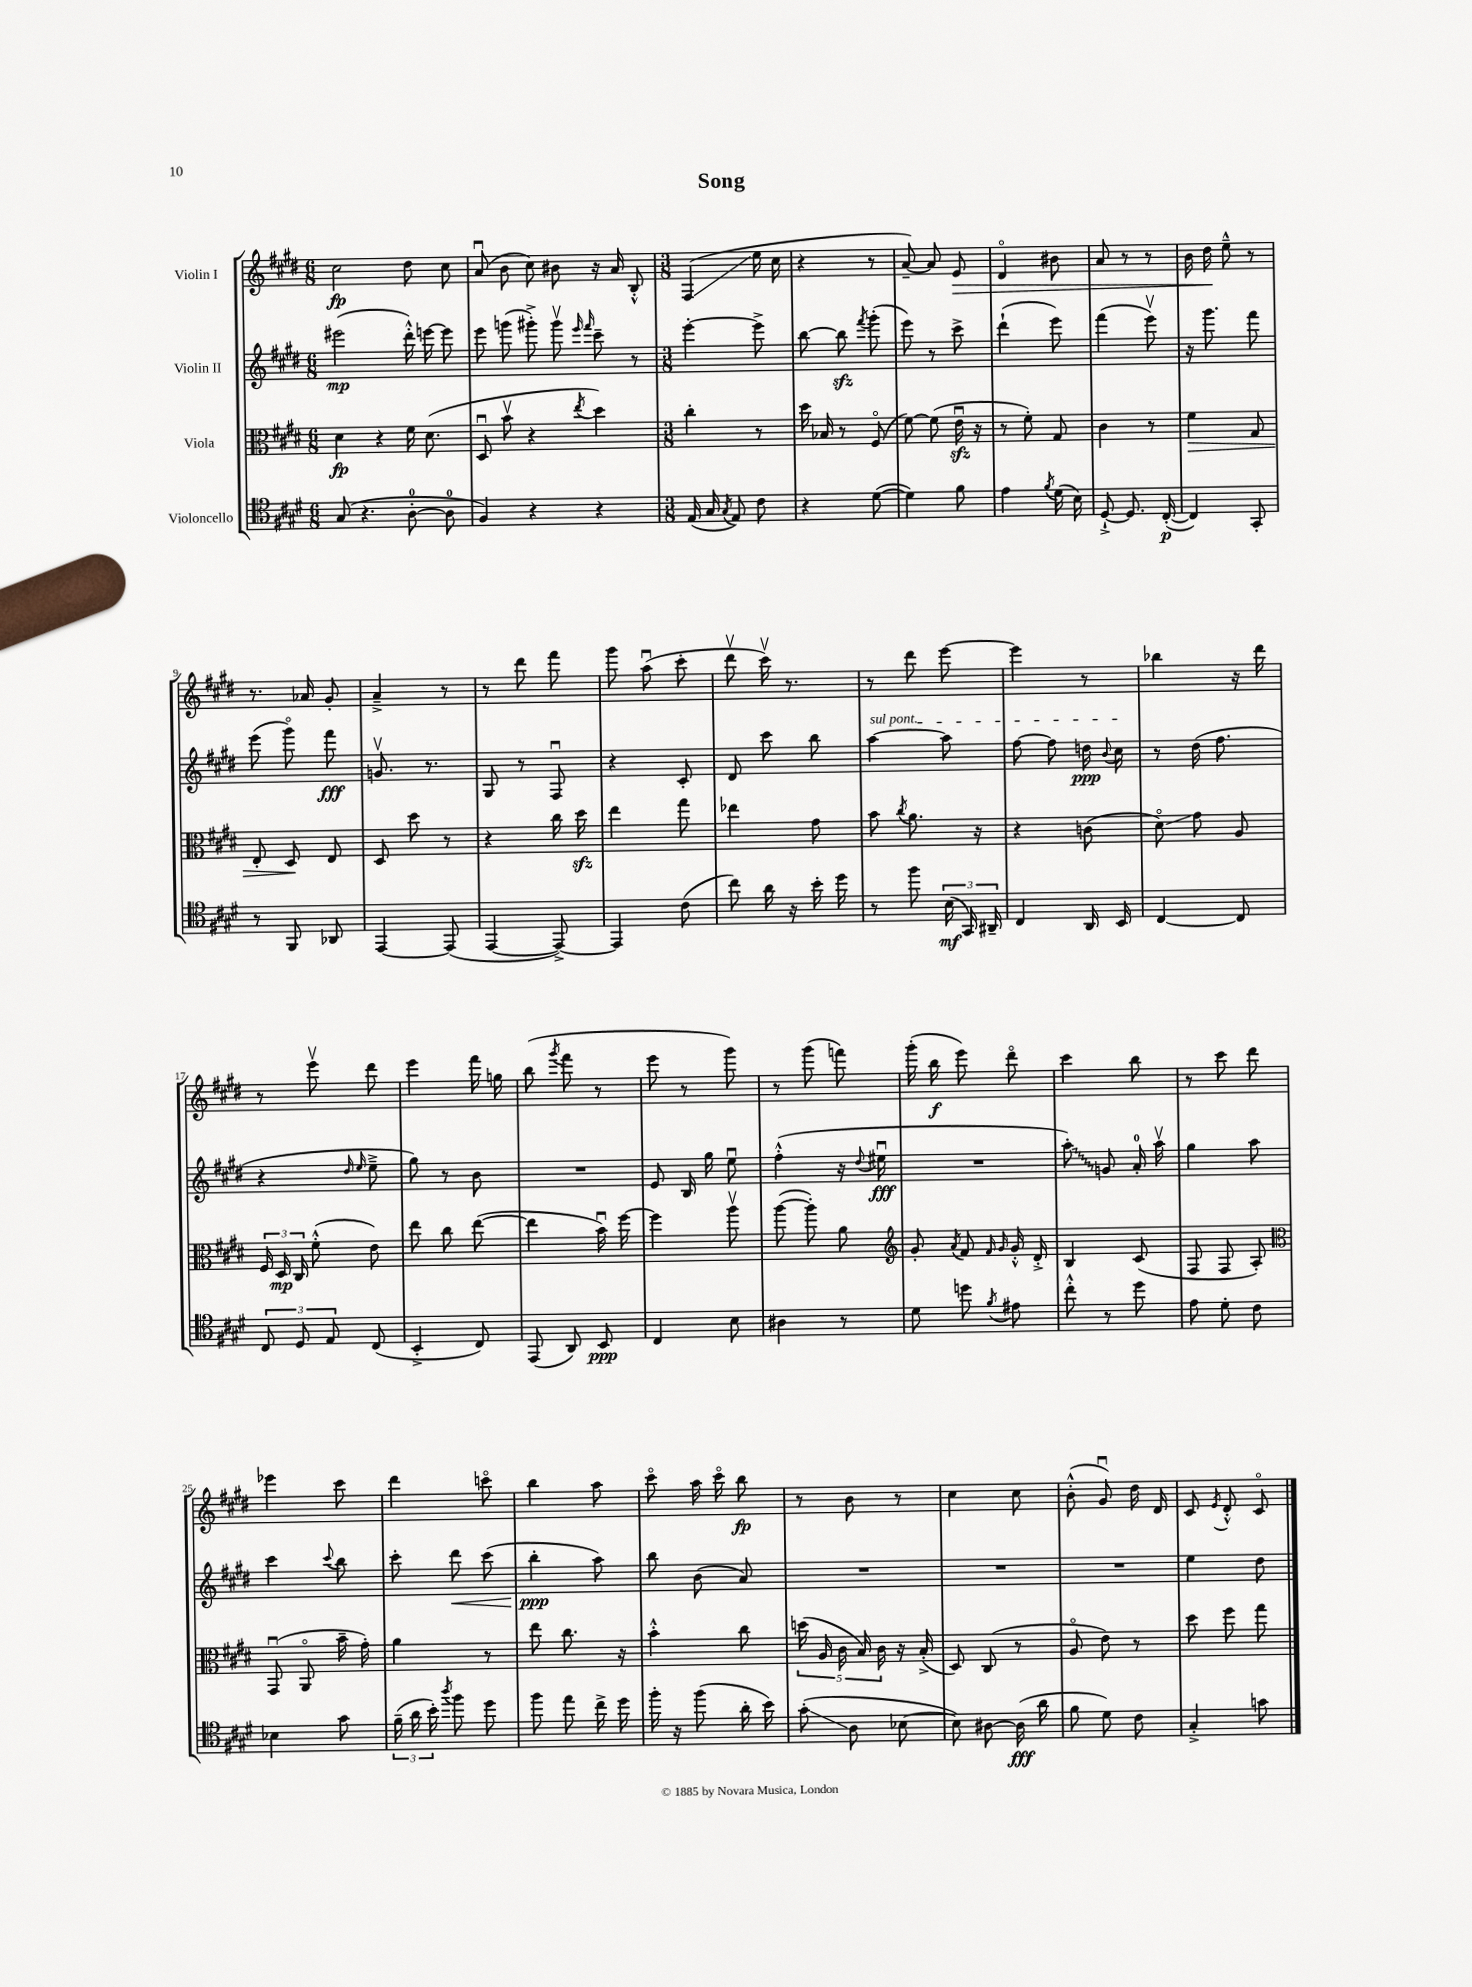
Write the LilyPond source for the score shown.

\header { title = "Song" }
<<
\new StaffGroup <<
\new Staff = "s0" \with { instrumentName = "Violin I" } {
    \clef treble \key e \major \numericTimeSignature \time 6/8
    \autoBeamOff cis''2\fp dis''8 cis''8 |
    a'8\downbow( b'8 cis''8) bis'8 r16 a'16 b8-.-^ |
    \numericTimeSignature \time 3/8 fis4\glissando( e''16 cis''16 |
    r4 r8 |
    a'8~--) a'8 e'8\> |
    dis'4\flageolet bis'8 |
    a'8 r8 r8 |
    b'16 dis''16\! e''8---^ r8 |
    r8. aes'16 gis'8-. |
    a'4---> r8 |
    r8 dis'''8 fis'''8 |
    gis'''8 a''8\downbow( cis'''8-. |
    dis'''8\upbow cis'''16\upbow) r8. |
    r8 dis'''8 e'''8~ |
    e'''4 r8 |
    bes''4 r16 dis'''16 |
    r8 e'''8\upbow dis'''8 |
    e'''4 fis'''16 g''16 |
    b''8( \acciaccatura { gis'''8 } fis'''8 r8 |
    e'''8 r8 gis'''8) |
    r8 gis'''8( f'''8) |
    gis'''16-.( b''16\f e'''8) dis'''8\flageolet |
    cis'''4 b''8 |
    r8 cis'''8 dis'''8 |
    ees'''4 cis'''8 |
    dis'''4 c'''8\flageolet |
    b''4 a''8 |
    cis'''8\flageolet a''16 cis'''16\flageolet b''8\fp |
    r8 b'8 r8 |
    cis''4 cis''8 |
    b'8-.-^( gis'8\downbow) dis''16 dis'16 |
    cis'8 \acciaccatura { e'8 } dis'8-.-^ cis'8\flageolet \bar "|." |
}
\new Staff = "s1" \with { instrumentName = "Violin II" } {
    \clef treble \key e \major \numericTimeSignature \time 6/8
    \autoBeamOff eis'''2\mp( dis'''16-.-^) e'''16~ e'''8 |
    e'''8 g'''8( gis'''8-.->) gis'''8\upbow \grace { e'''16 fis'''16 } cis'''8-- r8 |
    \numericTimeSignature \time 3/8 e'''4~-. e'''8-> |
    b''8~ b''8\sfz \acciaccatura { fis'''8 } gis'''8-.( |
    e'''8) r8 cis'''8-> |
    dis'''4-!( e'''8) |
    fis'''4( e'''8\upbow) |
    r16 gis'''8. fis'''8 |
    e'''8( gis'''8\flageolet) fis'''8\fff |
    g'8.\upbow r8. |
    gis8 r8 fis8\downbow |
    r4 cis'8-. |
    dis'8 cis'''8 b''8 |
    \once \override TextSpanner.bound-details.left.text = \markup { \italic "sul pont." } a''4~\startTextSpan a''8 |
    fis''8~ fis''8 d''16\ppp \appoggiatura { b'8 } cis''16\stopTextSpan |
    r8 dis''16( fis''8. |
    r4 \grace { dis''16 e''16 } e''8---> |
    gis''8) r8 b'8 |
    R4. |
    e'8 b16 gis''16 e''8\downbow |
    fis''4-.-^( r16 \appoggiatura { dis''8 } eis''16\downbow\fff |
    R4. |
    \once \override Glissando.style = #'zigzag a''8-.\glissando) g'8 a'16-0-. a''16\upbow |
    gis''4 a''8 |
    cis'''4 \appoggiatura { cis'''8 } b''8 |
    cis'''8-. dis'''8\< cis'''8( |
    b''4-.\ppp\! a''8) |
    b''8 b'8( a'8) |
    R4. |
    R4. |
    R4. |
    e''4 dis''8 \bar "|." |
}
\new Staff = "s2" \with { instrumentName = "Viola" } {
    \clef alto \key e \major \numericTimeSignature \time 6/8
    \autoBeamOff dis'4\fp r4 fis'16 dis'8.( |
    dis8\downbow b'8\upbow r4 \acciaccatura { e''8 } dis''4) |
    \numericTimeSignature \time 3/8 cis''4-. r8 |
    dis''16 bes16 r8 fis8\flageolet( |
    fis'8~) fis'8( e'16\downbow\sfz r16 |
    r8 fis'8-.) gis8 |
    cis'4 r8 |
    fis'4\> gis8 |
    e8-. dis8\! e8 |
    dis8 dis''8 r8 |
    r4 cis''16 dis''16\sfz |
    e''4 gis''8 |
    ees''4 gis'8 |
    b'8 \acciaccatura { cis''8 } a'8. r16 |
    r4 c'8( |
    dis'8\flageolet\glissando) gis'8 a8 |
    \tuplet 3/2 { fis16 dis16\mp cis16 } fis'8-.-^( e'8) |
    e''8 cis''8 e''8~( |
    e''4 b'16\downbow) fis''16~ |
    fis''4 a''8\upbow |
    a''8~( a''8-.) a'8 |
    \clef treble gis'8-. \acciaccatura { a'8 } fis'8 \grace { fis'16 gis'16 } gis'16-.-^ dis'16-.-> |
    b4 cis'8( |
    fis8 fis8 a8-.) |
    \clef alto gis,8\downbow( a,8\flageolet b'16-- gis'16-.) |
    a'4 r8 |
    e''8 cis''8. r16 |
    b'4-.-^ cis''8 |
    \tuplet 5/4 { d''16( a16 cis'16 b16) cis'16 } r16 b16-.->( |
    dis8) cis8( r8 |
    a8\flageolet e'8) r8 |
    dis''8 fis''8 gis''8 \bar "|." |
}
\new Staff = "s3" \with { instrumentName = "Violoncello" } {
    \clef tenor \key e \major \numericTimeSignature \time 6/8
    \autoBeamOff gis8( r4. a8-0~-. a8-0 |
    fis4) r4 r4 |
    \numericTimeSignature \time 3/8 e16( gis16 \acciaccatura { gis8 } e8) cis'8 |
    r4 dis'8~( |
    dis'4) fis'8 |
    e'4 \acciaccatura { fis'8 } dis'16( b16) |
    dis8~-!-> dis8. cis16~-.\p( |
    cis4) gis,8-. |
    r8 fis,8 aes,8 |
    e,4~ e,8( |
    e,4~ e,8~->) |
    e,4 cis'8( |
    cis''8) a'16 r16 b'16-. dis''16 |
    r8 fis''8 \tuplet 3/2 { b16\mf( gis,16) ais,16-- } |
    cis4 a,16 b,16 |
    cis4~ cis8 |
    \tuplet 3/2 { cis8 dis8 e8 } cis8( |
    b,4-.-> cis8) |
    e,8( a,8) b,8\ppp |
    cis4 b8 |
    ais4 r8 |
    dis'8 d''8 \acciaccatura { fis'8 } eis'8 |
    cis''8-.-^ r8 dis''8 |
    e'8 dis'8-. cis'8 |
    bes4 gis'8 |
    \tuplet 3/2 { fis'16--( a'16 b'16-.) } \acciaccatura { a''8 } fis''8 dis''8 |
    fis''8 e''8 cis''16-> dis''16 |
    fis''16-. r16 fis''8( a'16-. b'16) |
    gis'8-.\glissando( a8 bes8~ |
    bes8) ais8~ ais16\fff( a'16 |
    fis'8 dis'8) cis'8 |
    gis4-.-> g'8 \bar "|." |
}
>>
>>
